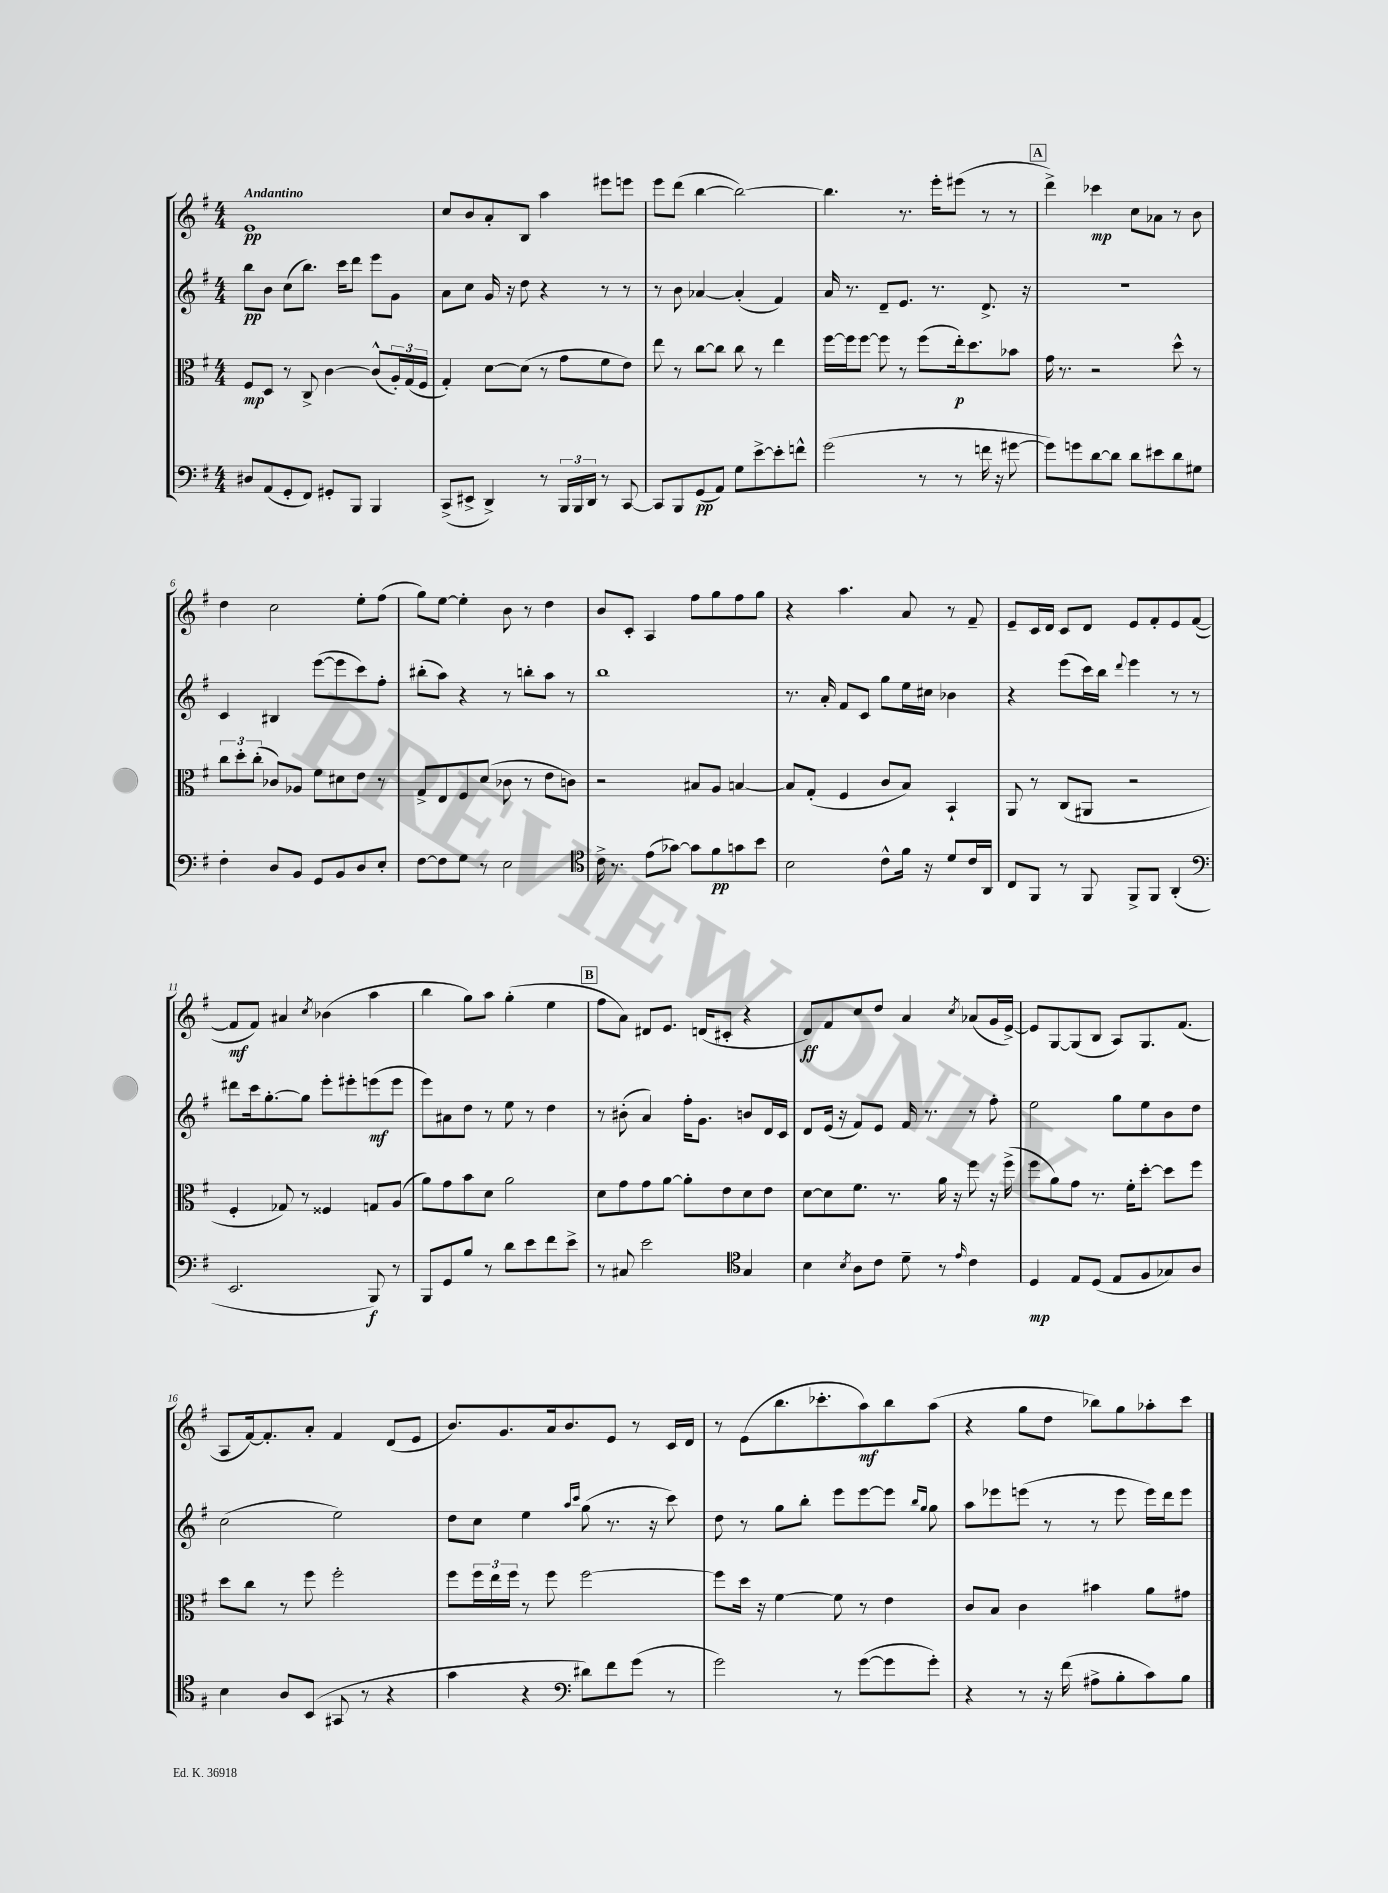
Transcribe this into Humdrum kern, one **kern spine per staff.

**kern	**dynam	**kern	**dynam	**kern	**dynam	**kern	**dynam
*part4	*part4	*part3	*part3	*part2	*part2	*part1	*part1
*staff4	*staff4	*staff3	*staff3	*staff2	*staff2	*staff1	*staff1
*clefF4	*	*clefC3	*	*clefG2	*	*clefG2	*
*k[f#]	*	*k[f#]	*	*k[f#]	*	*k[f#]	*
*M4/4	*	*M4/4	*	*M4/4	*	*M4/4	*
=1	=1	=1	=1	=1	=1	=1	=1
!	!	!	!	!	!	!LO:TX:a:B:t=Andantino	!
8D#X/L	.	8F#/L	mp	8bb\L	pp	1e	pp
(8AA/	.	8D/J	.	8b\J	.	.	.
8GG'/	.	8r	.	(8cc\L	.	.	.
8FF#/J)	.	8C^/	.	8.bb\J)	.	.	.
8GG#X'/L	.	[4c\	.	.	.	.	.
.	.	.	.	16ccc\KL	.	.	.
8BBB/J	.	.	.	8ddd\J	.	.	.
4BBB/	.	(8c^^/L]	.	8eee\L	.	.	.
.	.	24A'/L)	.	8g\J	.	.	.
.	.	(24G/	.	.	.	.	.
.	.	24F#/JJ	.	.	.	.	.
=2	=2	=2	=2	=2	=2	=2	=2
(8CC^/L	.	4G'/)	.	8a\L	.	8cc/L	.
8EE#X^/J	.	.	.	8cc\J	.	8b/	.
4DD^/)	.	[8d\L	.	16g/	.	8a'/	.
.	.	.	.	16r	.	.	.
.	.	(8d\J]	.	8dd\	.	8B/J	.
8r	.	8r	.	4r	.	4aa\	.
24BBB/LL	.	8g\L	.	.	.	.	.
24BBB/	.	.	.	.	.	.	.
24DD/JJ	.	.	.	.	.	.	.
8r	.	8f#\	.	8r	.	8eee#X\L	.
[8CC/	.	8e\J)	.	8r	.	8eeen\J	.
=3	=3	=3	=3	=3	=3	=3	=3
8CC/L]	.	8ee\	.	8r	.	8eee\L	.
8BBB/	.	8r	.	8b\	.	(8ddd\J	.
(8GG/	pp	[8cc\L	.	[4a-X/	.	[4bb\	.
8AA/J)	.	8cc\J]	.	.	.	.	.
8G\L	.	8cc\	.	(4a-'/]	.	2bb\_)	.
[8e^\	.	8r	.	.	.	.	.
8e'\]	.	4ee\	.	4f#/)	.	.	.
8fn^^\J	.	.	.	.	.	.	.
=4	=4	=4	=4	=4	=4	=4	=4
(2g\	.	[16ff#\LL	.	16a/	.	4.bb\]	.
.	.	16ff#\J]	.	8.r	.	.	.
.	.	[8ff#\J	.	.	.	.	.
.	.	8ff#\]	.	8d~/L	.	.	.
.	.	8r	.	8.e/J	.	8.r	.
8r	.	(8ff#\L	.	.	.	.	.
.	.	.	.	8.r	.	16eee'\KL	.
8r	.	16ee'\k)	p	.	.	(8eee#X\J	.
.	.	8.dd\	.	.	.	.	.
16fn\	.	.	.	8.d^/	.	8r	.
16r	.	.	.	.	.	.	.
[8g#X\	.	8b-X\J	.	.	.	8r	.
.	.	.	.	16r	.	.	.
!!LO:REH:place=s1:t=A
=5	=5	=5	=5	=5	=5	=5	=5
8g#\L])	.	16g\	.	1r	.	4ddd^\)	.
.	.	8.r	.	.	.	.	.
8gn\	.	.	.	.	.	.	.
[8d\	.	2r	.	.	.	4ccc-X\	mp
8d\J]	.	.	.	.	.	.	.
8d\L	.	.	.	.	.	8cc\L	.
8e#X\	.	.	.	.	.	8a-X\J	.
8d\	.	8dd^^\	.	.	.	8r	.
8G#X\J	.	8r	.	.	.	8b\	.
!!LO:LB:g=z
=6	=6	=6	=6	=6	=6	=6	=6
4F#'\	.	12cc\L	.	4c/	.	4dd\	.
.	.	12dd'\	.	.	.	.	.
.	.	(12cc'\J	.	.	.	.	.
8D/L	.	8c-X/L)	.	4B#X/	.	2cc\	.
8BB/J	.	8A-X/J	.	.	.	.	.
8GG/L	.	8f#\L	.	([8eee\L	.	.	.
8BB/	.	8d#X\	.	8eee\]	.	.	.
8D/	.	8e\J	.	8ccc\)	.	8ee'\L	.
8E'/J	.	8r	.	8ff#'\J	.	(8ff#\J	.
=7	=7	=7	=7	=7	=7	=7	=7
[8F#\L	.	8G^/L	.	(8bb#X'\L	.	8gg\L)	.
8F#\]	.	8E/	.	8aa\J)	.	[8ee\J	.
8G\J	.	8F#/	.	4r	.	4ee'\]	.
8r	.	(8d/J	.	.	.	.	.
2E\	.	8c-X\	.	8r	.	8b\	.
.	.	8r	.	8bbn'\L	.	8r	.
.	.	8e\L	.	8aa\J	.	4dd\	.
.	.	8cn\J)	.	8r	.	.	.
=8	=8	=8	=8	=8	=8	=8	=8
*clefC4	*	*	*	*	*	*	*
16c^\	.	2r	.	1bb	.	8b/L	.
8.r	.	.	.	.	.	.	.
.	.	.	.	.	.	8c'/J	.
(8e\L	.	.	.	.	.	4A/	.
[8g-X\J)	.	.	.	.	.	.	.
8g-\L]	.	8B#X/L	.	.	.	8ff#\L	.
8f#\	pp	8A/J	.	.	.	8gg\	.
8gn\	.	[4Bn/	.	.	.	8ff#\	.
8b\J	.	.	.	.	.	8gg\J	.
=9	=9	=9	=9	=9	=9	=9	=9
2B\	.	8B/L]	.	8.r	.	4r	.
.	.	(8G'/J	.	.	.	.	.
.	.	.	.	16a'/	.	.	.
.	.	4F#/	.	8f#/L	.	4.aa\	.
.	.	.	.	8c/J	.	.	.
8c^^\L	.	8c/L	.	8gg\L	.	.	.
16f#\Jk	.	8B/J)	.	16ee\L	.	8a/	.
16r	.	.	.	16cc#X\JJ	.	.	.
8d/L	.	4BB`/	.	4b-X\	.	8r	.
16c/L	.	.	.	.	.	8f#~/	.
16AA/JJ	.	.	.	.	.	.	.
=10	=10	=10	=10	=10	=10	=10	=10
8C/L	.	8AA/	.	4r	.	8e~/L	.
8FF#/J	.	8r	.	.	.	16c/L	.
.	.	.	.	.	.	16d/JJ	.
8r	.	(8C/L	.	(8eee\L	.	8c/L	.
8FF#/	.	8AA#X/J	.	16ccc\L)	.	8d/J	.
.	.	.	.	16bb\JJ	.	.	.
.	.	.	.	8qqddd/	.	.	.
8FF#^/L	.	2r	.	4eee\	.	8e/L	.
8FF#/J	.	.	.	.	.	8f#'/	.
(4AA'/	.	.	.	8r	.	8e/	.
.	.	.	.	8r	.	([8f#/J	.
!!LO:LB:g=z
=11	=11	=11	=11	=11	=11	=11	=11
*clefF4	*	*	*	*	*	*	*
2.EE/	.	4F#'/	.	8ddd#X\L	.	8f#/L]	mf
.	.	.	.	16ccc\k	.	8f#/J)	.
.	.	.	.	[8.gg'\	.	.	.
.	.	8G-X/)	.	.	.	4a#X/	.
.	.	8r	.	8gg\J]	.	.	.
.	.	.	.	.	.	8qcc/	.
.	.	4F##X/	.	8eee'\L	.	(4b-X\	.
.	.	.	.	8eee#X'\	.	.	.
8BBB/)	f	8Gn/L	.	(8eeen\	mf	4aa\	.
8r	.	(8A/J	.	8eee\J	.	.	.
=12	=12	=12	=12	=12	=12	=12	=12
8BBB/L	.	8a\L)	.	8eee\L)	.	4bb\	.
8GG/	.	8g\	.	8a#X\	.	.	.
8B/J	.	8b\	.	8dd\J	.	8gg\L)	.
8r	.	8d\J	.	8r	.	8aa\J	.
8d\L	.	2a\	.	8ee\	.	(4gg'\	.
8e\	.	.	.	8r	.	.	.
8f#\	.	.	.	4dd\	.	4ee\	.
8e^\J	.	.	.	.	.	.	.
!!LO:REH:place=s1:t=B
=13	=13	=13	=13	=13	=13	=13	=13
8r	.	8d\L	.	8r	.	8ff#\L	.
8C#X/	.	8g\	.	(8b#X'\	.	8a\J)	.
2e\	.	8g\	.	4a/)	.	8d#X/L	.
.	.	[8a\J	.	.	.	8.e/J	.
.	.	8a'\L]	.	16ff#'\KL	.	.	.
.	.	.	.	8.g\J	.	(16dn/KL	.
.	.	8e\	.	.	.	8c#X'/J	.
*clefC4	*	*	*	*	*	*	*
4G/	.	8d\	.	8bn/L	.	4r	.
.	.	8e\J	.	16d/L	.	.	.
.	.	.	.	16c/JJ	.	.	.
=14	=14	=14	=14	=14	=14	=14	=14
4B\	.	[8d\L	.	8d/L	.	8d/L)	ff
.	.	8d\]	.	(16e/Jk	.	8f#/	.
.	.	.	.	16r	.	.	.
8qB/	.	.	.	.	.	.	.
8A\L	.	8.f#\J	.	8f#/L)	.	8cc/	.
8c\J	.	.	.	8e/J	.	8dd/J	.
.	.	8.r	.	.	.	.	.
8d~\	.	.	.	16f#/	.	4a/	.
.	.	.	.	8.r	.	.	.
8r	.	16a\	.	.	.	.	.
.	.	16r	.	.	.	.	.
16qqe/	.	.	.	.	.	8qcc/	.
4c\	.	8ff#\	.	8r	.	(8a-X/L	.
.	.	16r	.	8ff#'\	.	16g/L	.
.	.	(16ff#^\	.	.	.	[16e^/JJ)	.
=15	=15	=15	=15	=15	=15	=15	=15
4D/	mp	8ff#\L	.	2ee\	.	8e/L]	.
.	.	8a\)	.	.	.	[8G/	.
8E/L	.	8g\J	.	.	.	(8G/]	.
(8D/J	.	8.r	.	.	.	8B/J	.
8E/L	.	.	.	8gg\L	.	8A/L)	.
.	.	16f#'\KL	.	.	.	.	.
8F#/	.	[8dd'\J	.	8ee\	.	8.G/	.
8G-X/)	.	8dd\L]	.	8b\	.	.	.
.	.	.	.	.	.	(8.f#/J	.
8A/J	.	8ff#\J	.	8dd\J	.	.	.
!!LO:LB:g=z
=16	=16	=16	=16	=16	=16	=16	=16
4B\	.	8dd\L	.	(2cc\	.	8A/L	.
.	.	8cc\J	.	.	.	[16f#/k)	.
.	.	.	.	.	.	8.f#'/]	.
8A/L	.	8r	.	.	.	.	.
(8BB/J	.	8ff#\	.	.	.	8a'/J	.
8GG#X/	.	2ff#'\	.	2ee\)	.	4f#/	.
8r	.	.	.	.	.	.	.
4r	.	.	.	.	.	(8d/L	.
.	.	.	.	.	.	8e/J	.
=17	=17	=17	=17	=17	=17	=17	=17
4g\	.	8ff#\L	.	8dd\L	.	8.b/L)	.
.	.	24ff#\L	.	8cc\J	.	.	.
.	.	24ee\	.	.	.	.	.
.	.	.	.	.	.	8.g/	.
.	.	24ff#\JJ	.	.	.	.	.
4r	.	8r	.	4ee\	.	.	.
.	.	8ff#\	.	.	.	16a/k	.
.	.	.	.	.	.	8.b/	.
*clefF4	*	*	*	*	*	*	*
.	.	.	.	16qqaa/LL	.	.	.
.	.	.	.	16qqccc/JJ	.	.	.
8d#X\L)	.	[2ff#\	.	(8gg\	.	.	.
8f#\	.	.	.	8.r	.	8e/J	.
(8g\J	.	.	.	.	.	8r	.
.	.	.	.	16r	.	.	.
8r	.	.	.	8ccc\)	.	16c/LL	.
.	.	.	.	.	.	16d/JJ	.
=18	=18	=18	=18	=18	=18	=18	=18
2g\)	.	8ff#\L]	.	8dd\	.	8r	.
.	.	16dd\Jk	.	8r	.	(8e\L	.
.	.	16r	.	.	.	.	.
.	.	[4f#\	.	8gg\L	.	8.bb\	.
.	.	.	.	8bb'\J	.	.	.
.	.	.	.	.	.	8.ccc-X'\	.
8r	.	8f#\]	.	8eee\L	.	.	.
([8g\L	.	8r	.	[8eee\	.	8aa\)	mf
8g\]	.	4e\	.	8eee\J]	.	8bb\	.
.	.	.	.	16qqbb/LL	.	.	.
.	.	.	.	16qqgg/JJ	.	.	.
8g'\J)	.	.	.	8gg\	.	(8aa\J	.
=19	=19	=19	=19	=19	=19	=19	=19
4r	.	8c/L	.	8aa\L	.	4r	.
.	.	8B/J	.	8eee-X\	.	.	.
8r	.	4c\	.	(8eeen\J	.	8gg\L	.
16r	.	.	.	8r	.	8dd\J	.
(16f#\	.	.	.	.	.	.	.
8A#X^\L	.	4b#X\	.	8r	.	8bb-X\L)	.
8B'\	.	.	.	8eee\	.	8gg\	.
8c\)	.	8a\L	.	16eee\LL)	.	8aa-X'\	.
.	.	.	.	16ddd\J	.	.	.
8B\J	.	8g#X\J	.	8eee\J	.	8ccc\J	.
==	==	==	==	==	==	==	==
*-	*-	*-	*-	*-	*-	*-	*-
